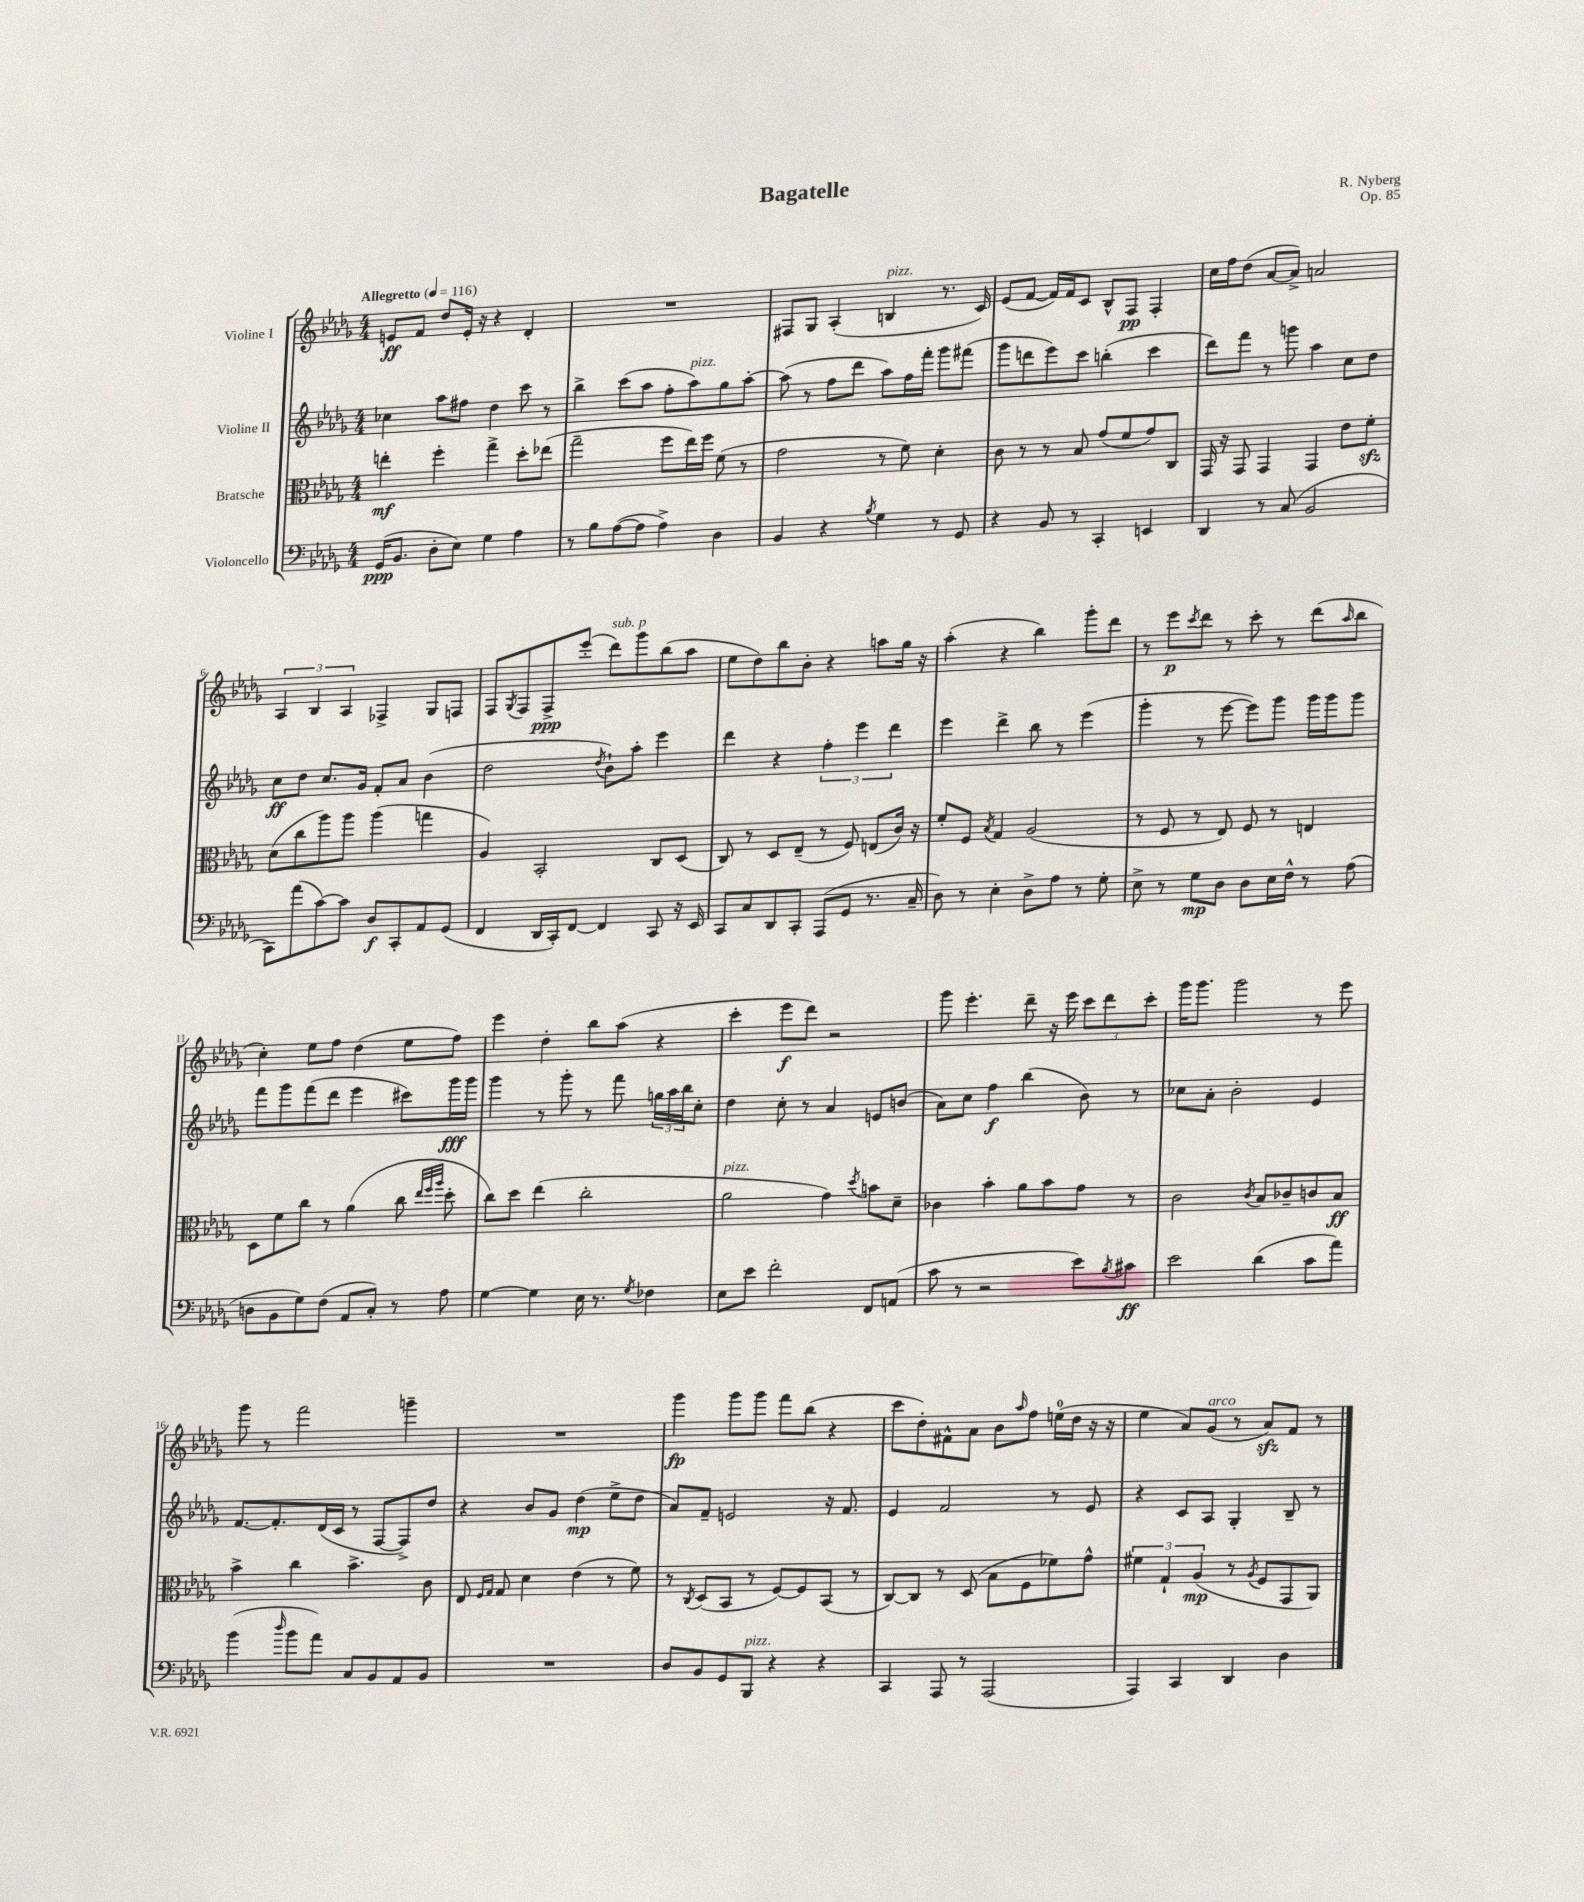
\header { title = "Bagatelle" composer = "R. Nyberg" opus = "Op. 85" }
<<
\new StaffGroup <<
\new Staff = "s0" \with { instrumentName = "Violine I" } {
    \clef treble \key des \major \numericTimeSignature \time 4/4 \tempo "Allegretto" 4 = 116
    e'8\ff f'8 des''8 e'16-. r16 r4 des'4-. |
    R1 |
    fis8 ges8 aes4-.( b4^\markup { \italic "pizz." } r8. c'16) |
    ees'8( f'8~ f'16) f'16 c'8 bes8-^ f8\pp f4-. |
    c''16 f''16 des''8( aes'8~ aes'8->) a'2 |
    \tuplet 3/2 { aes4 bes4 aes4 } fes4-> ges8 f8 |
    f8 \acciaccatura { ges8 } f8 f8->\ppp ees'''8-.( des'''8^\markup { \italic "sub. p" }) ges'''8 bes''8( aes''8 |
    ees''8 des''8) bes''8 bes'8-. r4 a''8 ges''16 r16 |
    aes''4-.( r4 bes''4) ges'''8-. des'''8 |
    r8 ees'''8\p \acciaccatura { c'''8 } des'''8 r8 c'''8-. r8 des'''8( \grace { aes''16 } bes''8 |
    c''4-.) ees''8 f''8 des''4( ees''8 f''8) |
    ees'''4 des''4-. bes''8 aes''8( r4 |
    c'''4-. ees'''8\f des'''8) r2 |
    ges'''8 ees'''4.-. des'''8-- r16 ees'''16 \tuplet 3/2 { c'''8 des'''8 c'''8-. } |
    ges'''16 ges'''8. ges'''2 r8 ees'''8 |
    ges'''8 r8 f'''2 g'''4-- |
    R1 |
    ges'''4\fp ges'''8 ges'''8 f'''8 bes''8( r4 |
    c'''8 des''8-.) fis'8-^ aes'8 bes'8 \grace { aes''16 } f''8 e''16-0( des''16 r16 r16 |
    ees''4 aes'8) ges'8^\markup { \italic "arco" }( r8 aes'8\sfz) f'8 r8 \bar "|." |
}
\new Staff = "s1" \with { instrumentName = "Violine II" } {
    \clef treble \key des \major \numericTimeSignature \time 4/4
    ces''4 aes''8 fis''8 des''4 c'''8 r8 |
    bes''4-> c'''8( aes''8 f''8-. aes''8^\markup { \italic "pizz." }) ges''8 aes''8~-. |
    aes''8( r8 f''8 des'''8 aes''8) f''16 f'''16-. ges'''8 fis'''8( |
    ges'''8 d'''8 ees'''8) c'''8 b''4-.( c'''4 |
    des'''8) f'''8 r8 g'''8 aes''4 c''8 des''8 |
    c''8\ff des''8 c''8. ges'16 f'8-. aes'8 bes'4( |
    des''2 \acciaccatura { des''8 } bes'8-!) aes''8-. ees'''4 |
    des'''4 r4 \tuplet 3/2 { f''4-. ees'''4 des'''4 } |
    ees'''4 des'''4-> bes''8 r8 ees'''4( |
    ges'''4-. r8 ees'''8~ ees'''8) ges'''8 ges'''16 ges'''16 ges'''8 |
    f'''8 ges'''8 f'''8( des'''8 ees'''4 cis'''8) ges'''16\fff ges'''16 |
    ges'''4 r8 ges'''8-. r8 f'''8 \tuplet 3/2 { g''16 aes''16 bes''16 } c''8-. |
    des''4 c''8-. r8 aes'4 e'8 b'8( |
    aes'8) c''8 f''4\f bes''4( bes'8) r8 |
    ces''8 aes'8-. bes'2-. ees'4 |
    f'8.~ f'8.-. des'16( c'16 r8 f8~ f8->) des''8 |
    r4 bes'8 ges'8 des''4\mp( ees''8-> des''8 |
    aes'8) f'8-- e'2 r16 f'8. |
    ees'4 f'2 r8 ees'8 |
    r4 c'8 aes8 ges4-. bes8-- r8 \bar "|." |
}
\new Staff = "s2" \with { instrumentName = "Bratsche" } {
    \clef alto \key des \major \numericTimeSignature \time 4/4
    e''4-.\mf f''4-. ges''4-> des''8-. ees''8( |
    ges''2-- f''8 ees''16) f''16 f'8( r8 |
    ges'2 r8 f'8) des'4-. |
    c'8 r8 r8 bes8 ges'8( f'8 ges'8) c8 |
    ges,16 r16 ges,8 ges,4 ges,4 ees'8 f'8-.\sfz |
    des'8( c''8 aes''8) aes''8 aes''4( g''4 |
    aes4) bes,2-. c8 des8( |
    c8) r8 des8 ees8--( r8 f8) e8( c'16) r16 |
    f'8-. f8 \acciaccatura { bes8 } ges4 aes2( |
    r8 f8 r8 ees8) f8 r8 e4 |
    des8 f'8 c''8 r8 aes'4( c''8 \grace { ees''32 f''32 aes''32 } des''8-. |
    c''8) des''8 ees''4( c''2-. |
    aes'2^\markup { \italic "pizz." } ges'4) \acciaccatura { des''8 } b'8 des'8-- |
    ces'4 bes'4-. aes'8 bes'8 ges'8 r8 |
    c'2 \acciaccatura { c'8 } bes8 ces'8-- c'8 bes8\ff |
    bes'4-> c''4 bes'4.-> c'8 |
    ees8 \grace { f16 ges16 } ges8 des'4 ees'4( r8 f'8) |
    r8 \acciaccatura { c8 } des8( bes,8 r8 f8~) f8 bes,8( r8 |
    c8~) c8 r8 des8( bes8 f8 fes'8) ges'8-^ |
    \tuplet 3/2 { fis'4 ges4-! aes4\mp( } r8 \acciaccatura { aes8 } f8 ges,8 aes,8) \bar "|." |
}
\new Staff = "s3" \with { instrumentName = "Violoncello" } {
    \clef bass \key des \major \numericTimeSignature \time 4/4
    ges,16\ppp( bes,8. des8-. ees8) ges4 aes4 |
    r8 bes8 aes8~( aes8 aes4->) des4 |
    bes,4 r4 \acciaccatura { bes8 } ges4 r8 ges,8 |
    r4 bes,8 r8 c,4-. e,4 |
    des,4 r8 c8( bes,2 |
    c,8) aes'8( c'8~) c'8 des8\f c,8-. aes,8 ges,8( |
    f,4 des,16 c,16-.) f,8~ f,4 c,8 r16 ees,16 |
    c,8 c8 des,8 c,8-. aes,,8( ges,8 r8. c16-- |
    des8) r8 ees4-. des8-> aes8 r8 ges8-. |
    ees8-> r8 ges8\mp des8 des8 ees16 f16-^ r8 aes8( |
    d8 bes,8 ges8) f8( aes,8 c8-.) r8 aes8 |
    ges4~ ges4 ees16 r8. \acciaccatura { ges8 } fes4 |
    ees8 ees'8 f'2-. f,8 a,8( |
    c'8 r8 r2 ees'8) \acciaccatura { bes8 } cis'8\ff |
    ees'2 des'4( c'8 aes'8) |
    bes'4( \grace { des''16 } bes'8 aes'8) c8 bes,8 aes,8 bes,8 |
    R1 |
    des8 bes,8 ges,8 bes,,8^\markup { \italic "pizz." } r4 r4 |
    c,4 aes,,8 r8 aes,,2( |
    aes,,4) c,4 des,4 des4 \bar "|." |
}
>>
>>
